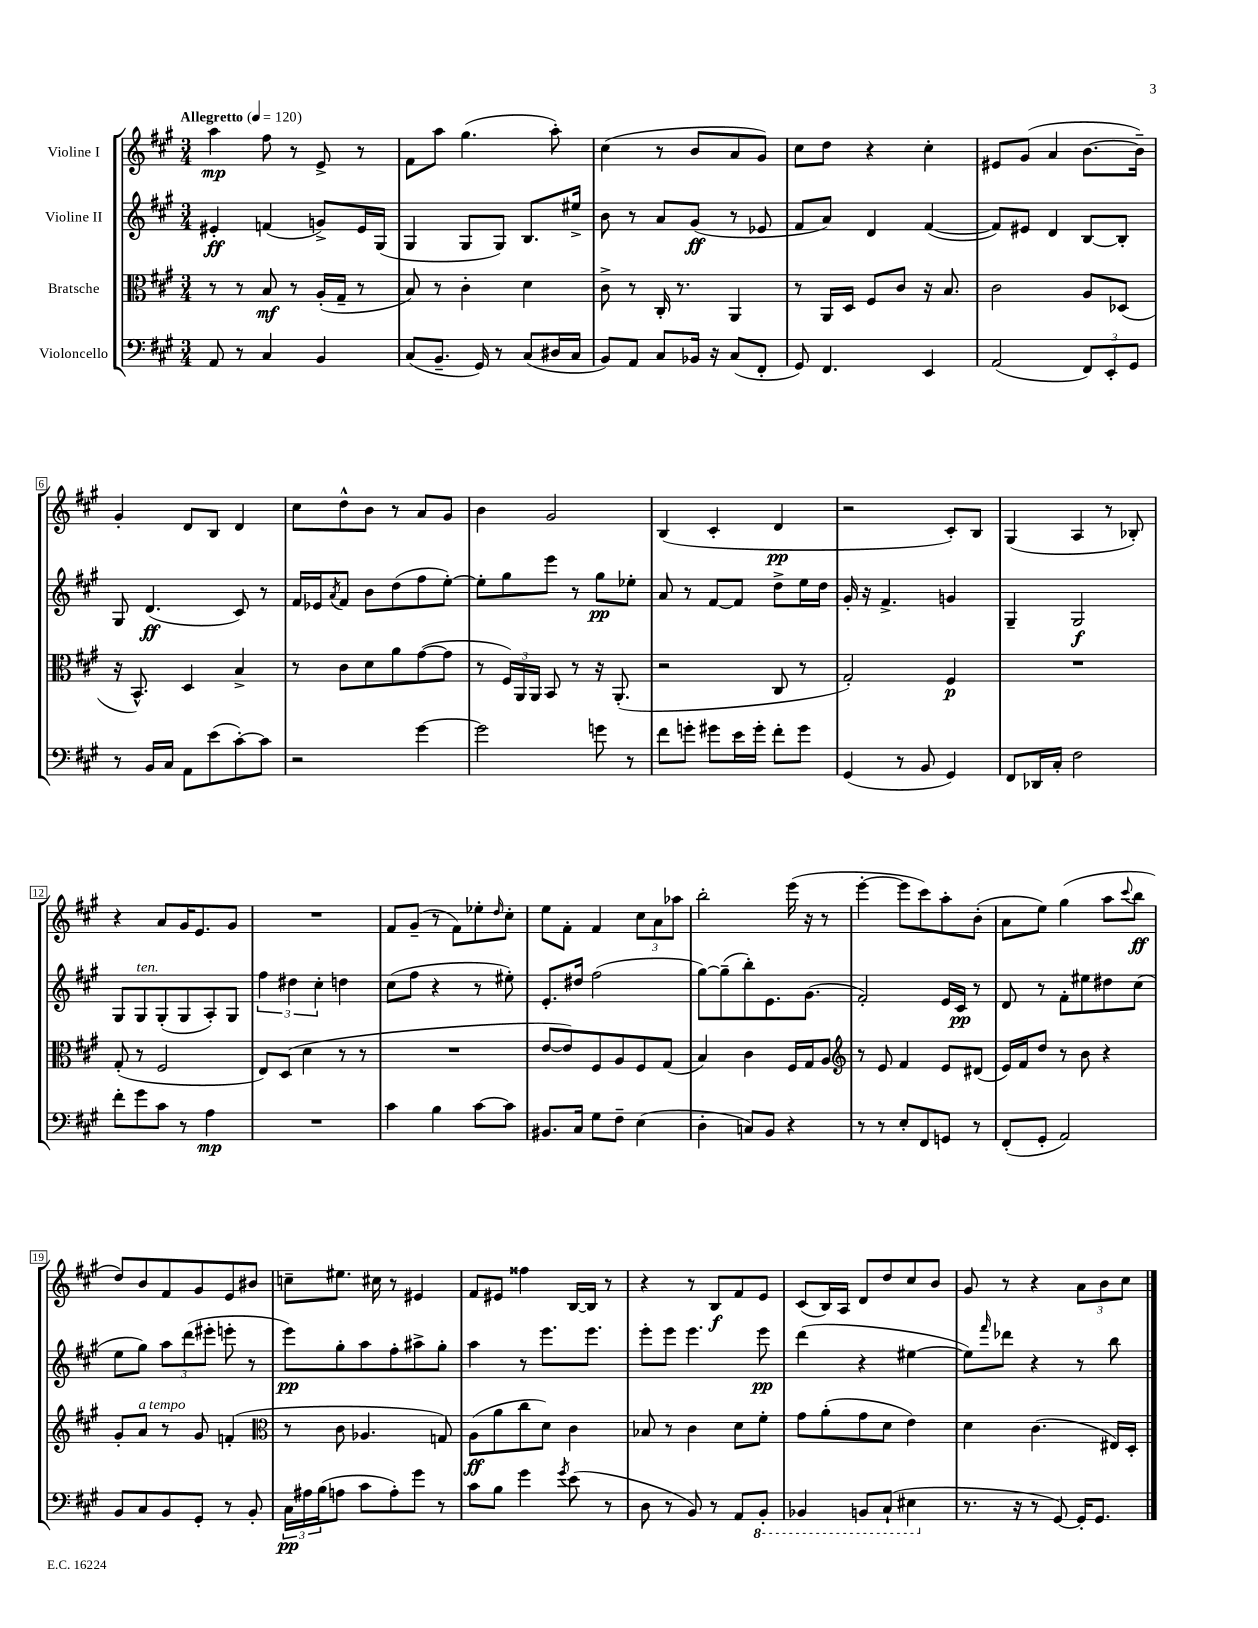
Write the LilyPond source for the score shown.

<<
\new StaffGroup <<
\new Staff = "s0" \with { instrumentName = "Violine I" } {
    \clef treble \key a \major \numericTimeSignature \time 3/4 \tempo "Allegretto" 4 = 120
    a''4\mp fis''8 r8 e'8-> r8 |
    fis'8 a''8 gis''4.( a''8-.) |
    cis''4( r8 b'8 a'8 gis'8) |
    cis''8 d''8 r4 cis''4-. |
    eis'8 gis'8( a'4 b'8.~ b'16--) |
    gis'4-. d'8 b8 d'4 |
    cis''8 d''8-^ b'8 r8 a'8 gis'8 |
    b'4 gis'2 |
    b4( cis'4-. d'4\pp |
    r2 cis'8-.) b8 |
    gis4( a4 r8 bes8-.) |
    r4 a'8 gis'16 e'8. gis'8 |
    R2. |
    fis'8 gis'8--( r8 fis'8) ees''8-. \grace { d''16 } cis''8-. |
    e''8 fis'8-. fis'4 \tuplet 3/2 { cis''8 a'8 aes''8 } |
    b''2-. e'''16( r16 r8 |
    e'''4~-. e'''8 cis'''8) a''8-. b'8-.( |
    a'8 e''8) gis''4( a''8 \appoggiatura { cis'''8 } b''8\ff |
    d''8) b'8 fis'8 gis'8 e'8 bis'8 |
    c''8-- eis''8. cis''16 r8 eis'4 |
    fis'8 eis'8 fisis''4 b16~ b16 r8 |
    r4 r8 b8\f fis'8 e'8 |
    cis'8( b16) a16 d'8 d''8 cis''8 b'8 |
    gis'8 r8 r4 \tuplet 3/2 { a'8 b'8 cis''8 } \bar "|." |
}
\new Staff = "s1" \with { instrumentName = "Violine II" } {
    \clef treble \key a \major \numericTimeSignature \time 3/4
    eis'4-.\ff f'4( g'8->) eis'16 gis16( |
    gis4 gis8 gis8) b8. eis''16-> |
    b'8 r8 a'8 gis'8\ff( r8 ees'8 |
    fis'8 a'8) d'4 fis'4~( |
    fis'8) eis'8 d'4 b8~ b8-. |
    gis8 d'4.\ff( cis'8) r8 |
    fis'16 ees'16 \acciaccatura { a'8 } fis'8 b'8 d''8( fis''8 e''8~-.) |
    e''8-. gis''8 e'''8 r8 gis''8\pp ees''8-. |
    a'8 r8 fis'8~ fis'8 d''8-> e''16 d''16 |
    gis'16-. r16 fis'4.-> g'4 |
    gis4-- gis2\f |
    gis8 gis8^\markup { \italic "ten." } gis8-.( gis8 a8-.) gis8 |
    \tuplet 3/2 { fis''4 dis''4 cis''4-. } d''4 |
    cis''8( fis''8 r4 r8 eis''8-.) |
    e'8.-. dis''16 fis''2( |
    gis''8~) gis''8--( b''8-.) e'8. gis'8.( |
    fis'2-.) e'16 cis'16\pp r8 |
    d'8 r8 fis'8-. eis''8 dis''8 cis''8( |
    e''8 gis''8) \tuplet 3/2 { a''8 d'''8( eis'''8-. } e'''8-. r8 |
    e'''8\pp) gis''8-. a''8 fis''8-. ais''8-> gis''8-. |
    a''4 r8 e'''8. e'''8. |
    e'''8-. e'''8 e'''4. e'''8\pp |
    d'''4( r4 eis''4~ |
    eis''8) \grace { fis'''16 } des'''8 r4 r8 b''8 \bar "|." |
}
\new Staff = "s2" \with { instrumentName = "Bratsche" } {
    \clef alto \key a \major \numericTimeSignature \time 3/4
    r8 r8 b8\mf r8 a16-.( gis16-- r8 |
    b8) r8 cis'4-. d'4 |
    cis'8-> r8 cis16-. r8. a,4 |
    r8 a,16 d16 fis8 cis'8 r16 b8. |
    cis'2 a8 des8( |
    r16 b,8.-^) d4 b4-> |
    r8 cis'8 d'8 a'8 gis'8~( gis'8 |
    r8 \tuplet 3/2 { fis16) a,16 a,16 } b,8 r8 r16 a,8.-.( |
    r2 cis8 r8 |
    gis2-.) fis4\p |
    R2. |
    gis8-.( r8 fis2 |
    e8) d8( d'4 r8 r8 |
    R2. |
    e'8~ e'8) fis8 a8 fis8 gis8( |
    b4) cis'4 fis16 gis16 a8 |
    \clef treble r8 e'8 fis'4 e'8 dis'8( |
    e'16) fis'16 d''8 r8 b'8 r4 |
    gis'8-. a'8^\markup { \italic "a tempo" } r8 gis'8 f'4-.( |
    \clef alto r8 cis'8 aes4. g8) |
    a8\ff( a'8 cis''8 d'8) cis'4 |
    bes8 r8 cis'4 d'8 fis'8-. |
    gis'8 a'8-.( gis'8 d'8 e'4) |
    d'4 cis'4.( eis16) d16-. \bar "|." |
}
\new Staff = "s3" \with { instrumentName = "Violoncello" } {
    \clef bass \key a \major \numericTimeSignature \time 3/4
    a,8 r8 cis4 b,4 |
    cis8( b,8.-- gis,16) r8 cis8( dis16 cis16 |
    b,8) a,8 cis8 bes,16 r16 cis8( fis,8-. |
    gis,8) fis,4. e,4 |
    a,2( \tuplet 3/2 { fis,8) e,8-. gis,8 } |
    r8 b,16 cis16 a,8 e'8( cis'8~-.) cis'8 |
    r2 gis'4~ |
    gis'2 g'8 r8 |
    fis'8 g'8-. gis'8 e'16 gis'16-. fis'8-. gis'8 |
    gis,4( r8 b,8 gis,4) |
    fis,8 des,16 cis16-. fis2 |
    fis'8-. gis'8 cis'8 r8 a4\mp |
    R2. |
    cis'4 b4 cis'8~ cis'8 |
    bis,8. cis16 gis8 fis8-- e4( |
    d4-. c8) b,8 r4 |
    r8 r8 e8-. fis,8 g,8 r8 |
    fis,8-.( gis,8-. a,2) |
    b,8 cis8 b,8 gis,8-. r8 b,8-. |
    \tuplet 3/2 { cis16\pp ais16 b16( } a8 cis'8 a8-.) gis'8 r8 |
    cis'8 b8 gis'4 \acciaccatura { gis'8 } e'8( r8 |
    d8 r8 b,8) r8 a,8 \ottava #-1 b,,8-. |
    bes,,4 b,,8 cis,8-!( eis,4 \ottava #0 |
    r8. r16 r8 gis,8~) gis,16-. gis,8. \bar "|." |
}
>>
>>
\layout { \context { \Score \override BarNumber.stencil = #(make-stencil-boxer 0.1 0.3 ly:text-interface::print) } }
